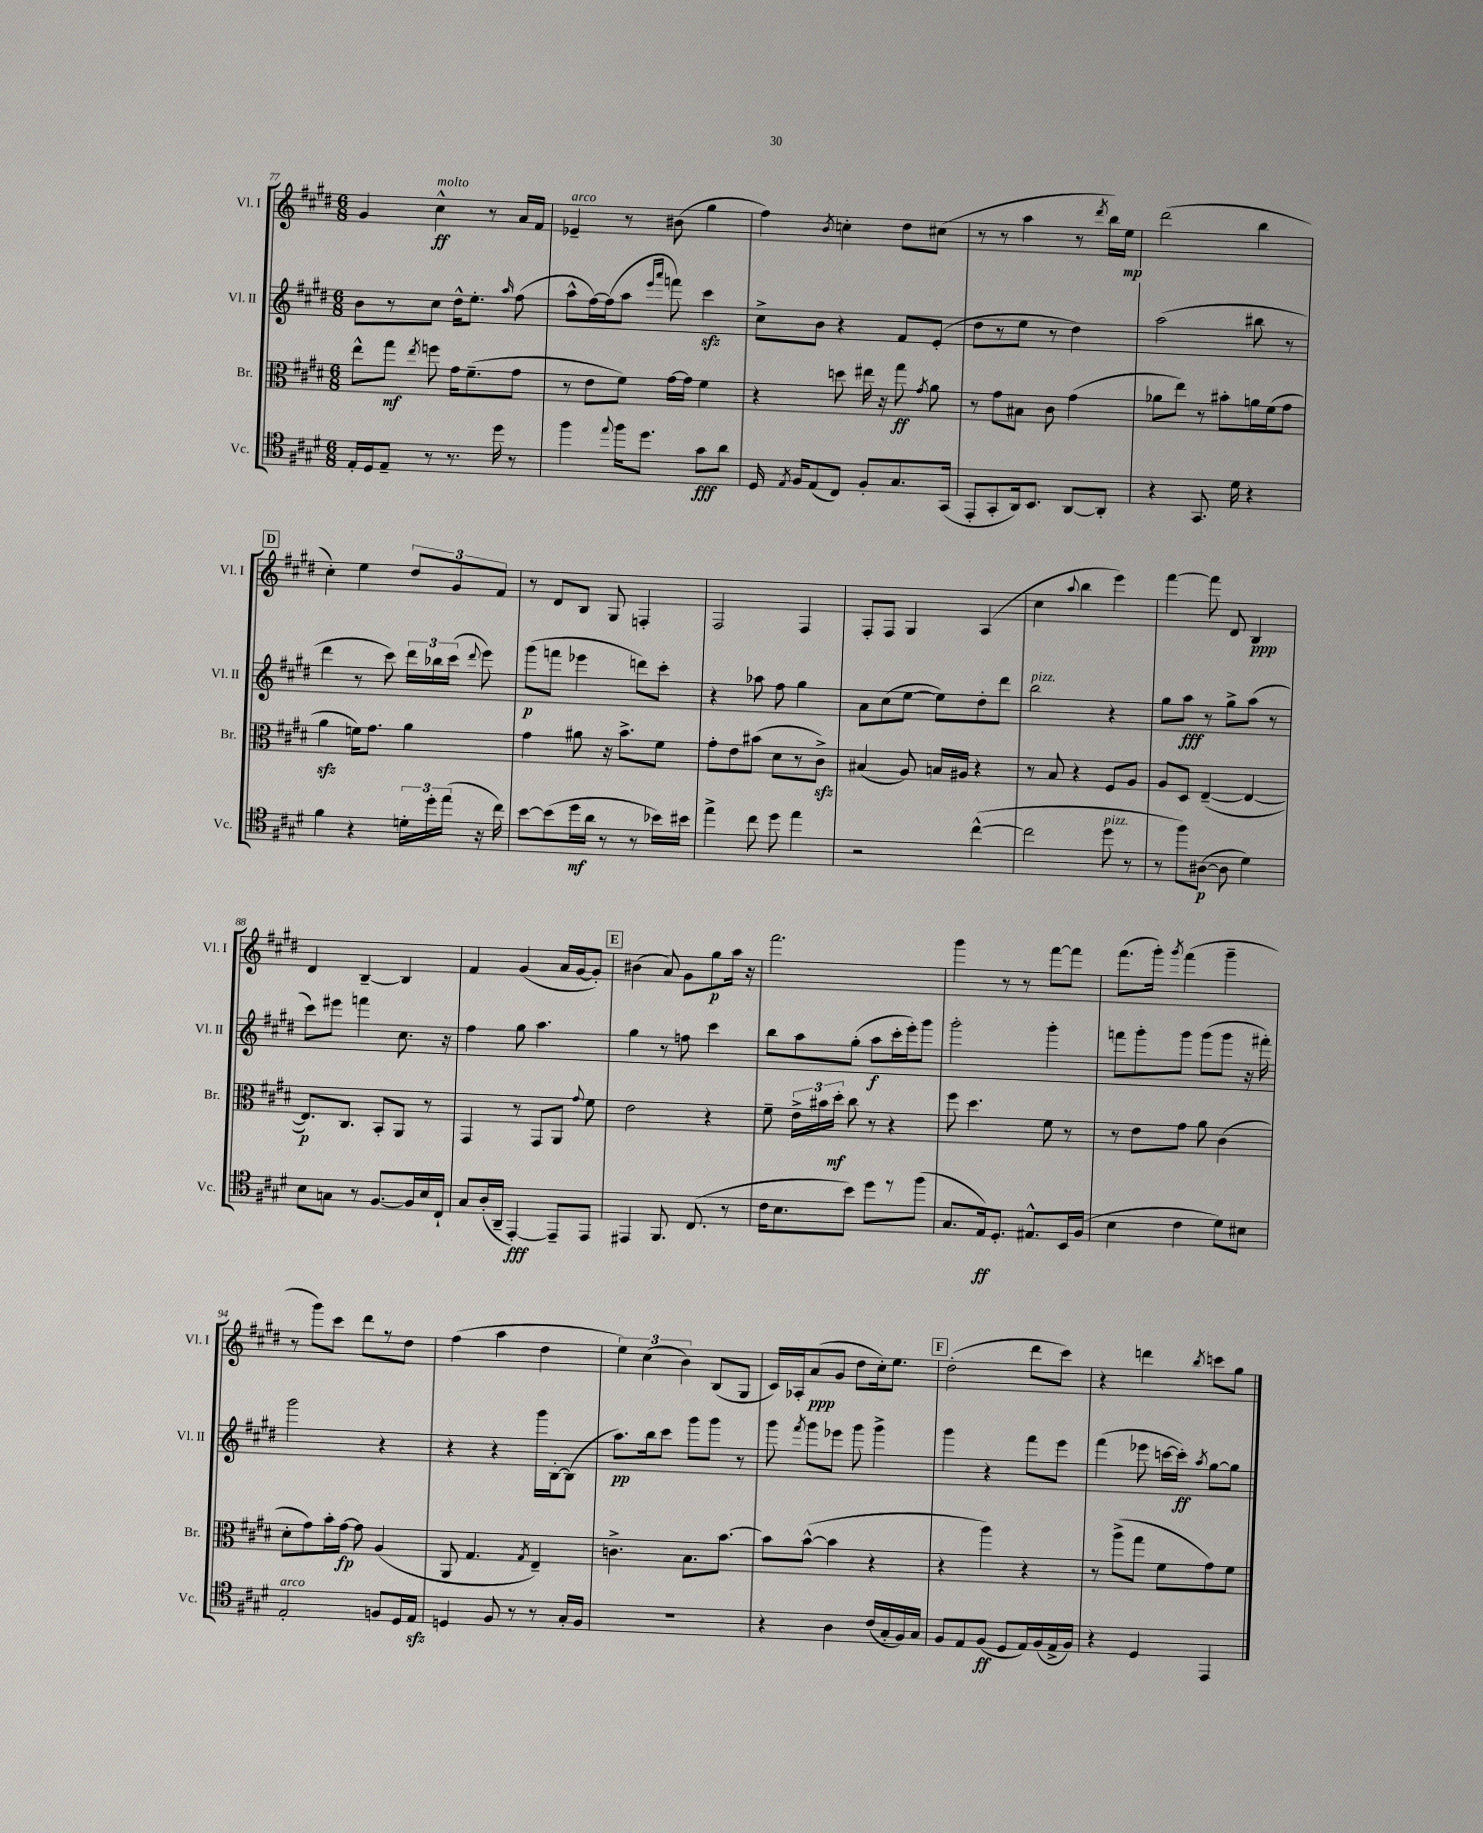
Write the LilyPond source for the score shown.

<<
\new StaffGroup <<
\new Staff = "s0" \with { instrumentName = "Vl. I" shortInstrumentName = "Vl. I" } {
    \clef treble \key e \major \numericTimeSignature \time 6/8
    \autoBeamOff gis'4 cis''4-^\ff^\markup { \italic "molto" } r8 a'16[ fis'16] |
    ees'4--^\markup { \italic "arco" } r8 bis'8( gis''4 |
    fis''4) \acciaccatura { b'8 } c''4-. dis''8[ cis''8]( |
    r8 r8 a''4 r8 \acciaccatura { dis'''8 } b''16[) e''16]\mp |
    dis'''2( b''4 |
    \mark \markup { \box "D" } cis''4-.) e''4 \tuplet 3/2 { dis''8[ gis'8 fis'8] } |
    r8 dis'8[ b8] gis8 f4-. |
    fis2 fis4 |
    fis8[-. fis8] gis4 a4( |
    cis''4 \appoggiatura { a''8 } b''4 e'''4) |
    fis'''4~ fis'''8 dis'8 b4\ppp |
    dis'4 b4~-- b4 |
    fis'4 gis'4( a'16[ gis'16~ gis'8]-.) |
    \mark \markup { \box "E" } bis'4( a'8) gis'8[ gis''8\p a''16] r16 |
    fis'''2. |
    gis'''4 r8 r8 fis'''8[~ fis'''8] |
    fis'''8.[( gis'''16]-.) \acciaccatura { gis'''8 } fis'''4( gis'''4-- |
    r8 gis'''8[) cis'''8] dis'''8[ r8 dis''8] |
    fis''4( a''4 dis''4 |
    \tuplet 3/2 { e''4) cis''4( b'4) } b8[( gis8] |
    cis'16[) aes16-. a'8\ppp( gis'8] dis''8[ cis''16-.) e''8.] |
    \mark \markup { \box "F" } dis''2-.( dis'''8[ cis'''8]) |
    r4 d'''4 \acciaccatura { b''8 } c'''8[ gis''8] \bar "|." |
}
\new Staff = "s1" \with { instrumentName = "Vl. II" shortInstrumentName = "Vl. II" } {
    \clef treble \key e \major \numericTimeSignature \time 6/8
    \autoBeamOff b'8[ r8 cis''8] dis''16[-^ e''8.]-. \grace { a''16 } fis''8( |
    a''8[-^ fis''16~) fis''16( a''8] \grace { e'''16[ a'''16] } f'''8) cis'''4\sfz |
    cis''8[-> b'8] r4 fis'8[ e'8]-.( |
    dis''8[ r8 e''8] r8 dis''4) |
    a''2( bis''8 r8 |
    \mark \markup { \box "D" } dis'''4 r8 cis'''8) \tuplet 3/2 { dis'''16[ bes''16 cis'''16]( } \appoggiatura { dis'''8 } e'''8) |
    gis'''8[\p( f'''8] ees'''4 d'''8[) cis'''8]-. |
    r4 aes''8 fis''8 gis''4 |
    a'8[ cis''8( e''8]~ e''8[) dis''8-. dis'''8] |
    b''2^\markup { \italic "pizz." } r4 |
    gis''8[ a''8]\fff r8 gis''8[-> a''8]( r8 |
    cis'''8[) eis'''8] f'''4 cis''8. r16 |
    fis''4 gis''8 a''4. |
    \mark \markup { \box "E" } gis''4 r8 f''8 cis'''4 |
    b''8[ a''8 gis''8]-.( a''8[\f cis'''16-. e'''16-.) gis'''8] |
    gis'''2-. gis'''4-. |
    f'''8[ gis'''8-. gis'''8] gis'''8[( gis'''8] r16 fis'''16-.) |
    gis'''2 r4 |
    r4 r4 gis'''16[ b16~-. b8]( |
    a''8.[\pp) b''16 cis'''8] gis'''8[ gis'''8] r8 |
    gis'''8 \acciaccatura { fis'''8 } gis'''8[ ees'''8] gis'''8 gis'''4-> |
    \mark \markup { \box "F" } gis'''4 r4 fis'''8[ e'''8] |
    fis'''4( ees'''8 c'''16[~ c'''16]-.\ff) \acciaccatura { a''8 } gis''8[~ gis''8] \bar "|." |
}
\new Staff = "s2" \with { instrumentName = "Br." shortInstrumentName = "Br." } {
    \clef alto \key e \major \numericTimeSignature \time 6/8
    \autoBeamOff e''8[-^ gis''8]\mf \acciaccatura { e''8 } f''8 gis'16[ fis'8.--( gis'8] |
    r8 e'8[ fis'8]) gis'16[~ gis'16] fis'4 |
    r4 d''8 eis''16 r16 gis''8\ff \acciaccatura { gis'8 } a'8 |
    r8 gis'8[ bis8] cis'8 gis'4( |
    aes'8[ e''8]) r8 bis'8[-. a'16 fis'16( gis'8] |
    \mark \markup { \box "D" } a'4\sfz f'16[) gis'8.] a'4 |
    gis'4 ais'8 r16 b'8.[-> fis'8] |
    gis'8[-. e'8 bis'8]( dis'8[ r8 cis'8]->\sfz) |
    bis4( a8) b16[ ais16] r4 |
    r8 b8 r4 fis8[ a8] |
    a8[ dis8] e4~--( e4~ |
    e8.[\p) cis8.] b,8[-. a,8] r8 |
    gis,4 r8 gis,8[ a,8] \appoggiatura { gis'8 } fis'8 |
    \mark \markup { \box "E" } e'2 r4 |
    fis'8-- \tuplet 3/2 { e'16[-> bis'16 dis''16]-.\mf } cis''8 r8 r4 |
    fis''8 dis''4. fis'8 r8 |
    r8 e'8[ gis'8] a'8 cis'4( |
    dis'8[-. gis'8) b'16-. gis'16]~\fp gis'8 a4( |
    a,8 gis4. \acciaccatura { gis8 } e4--) |
    c'4.-> b8.[ b'8.]~ |
    b'8[ b'8]~-^( b'4 r4 |
    \mark \markup { \box "F" } r4 a''4) r4 |
    r8 a''8[->( gis''8] fis'8[ gis'8) fis'8] \bar "|." |
}
\new Staff = "s3" \with { instrumentName = "Vc." shortInstrumentName = "Vc." } {
    \clef tenor \key e \major \numericTimeSignature \time 6/8
    \autoBeamOff e16[-. dis16 e8]-- r8 r8. dis''16 r8 |
    fis''4 \appoggiatura { e''8 } fis''16[ dis''8.] gis'8[\fff a'8] |
    dis16 \acciaccatura { e8 } fis16[ e8( cis8]) fis8[-. gis8. gis,16]( |
    e,8[-. gis,8-. a,16) b,8.] a,8[~ a,8]-. |
    r4 gis,8. dis'16 r4 |
    \mark \markup { \box "D" } fis'4 r4 \tuplet 3/2 { d'16[-. dis''16-. e''16]( } r16 cis''16) |
    b'8[~ b'8( dis''16\mf a'16] r8 r8 bes'16[) bis'16] |
    e''4-> cis''8 dis''8 e''4 |
    r2 cis''4~-^( |
    cis''2 dis''8^\markup { \italic "pizz." } r8 |
    r8 fis''8[) ais8]~\p( ais8 dis'4) |
    b8[ g8] r8 fis8.[~ fis16 b16 cis16]-! |
    gis8[ a16-.( a,16]-- e,4~-.\fff) e,8[-- e,8] |
    \mark \markup { \box "E" } eis,4 fis,8. cis8.( r8 |
    cis'16[ b8. b'8]) dis''8[ r8 fis''8]( |
    gis8.[ e16\ff) dis8.]-. eis8.[-^ b,16 fis16]( |
    b4 cis'4 dis'8[) bis8] |
    e2-.^\markup { \italic "arco" } f8[ dis16 e16]\sfz |
    d4 fis8 r8 r8 gis16[-. fis16] |
    R2. |
    r4 a4 cis'16[( gis16-. fis16) gis16] |
    \mark \markup { \box "F" } fis8[ e8 fis8]\ff( dis8[ e16) fis16( e16-> fis16]) |
    r4 dis4 e,4 \bar "|." |
}
>>
>>
\layout { \context { \Score currentBarNumber = #77 } }
